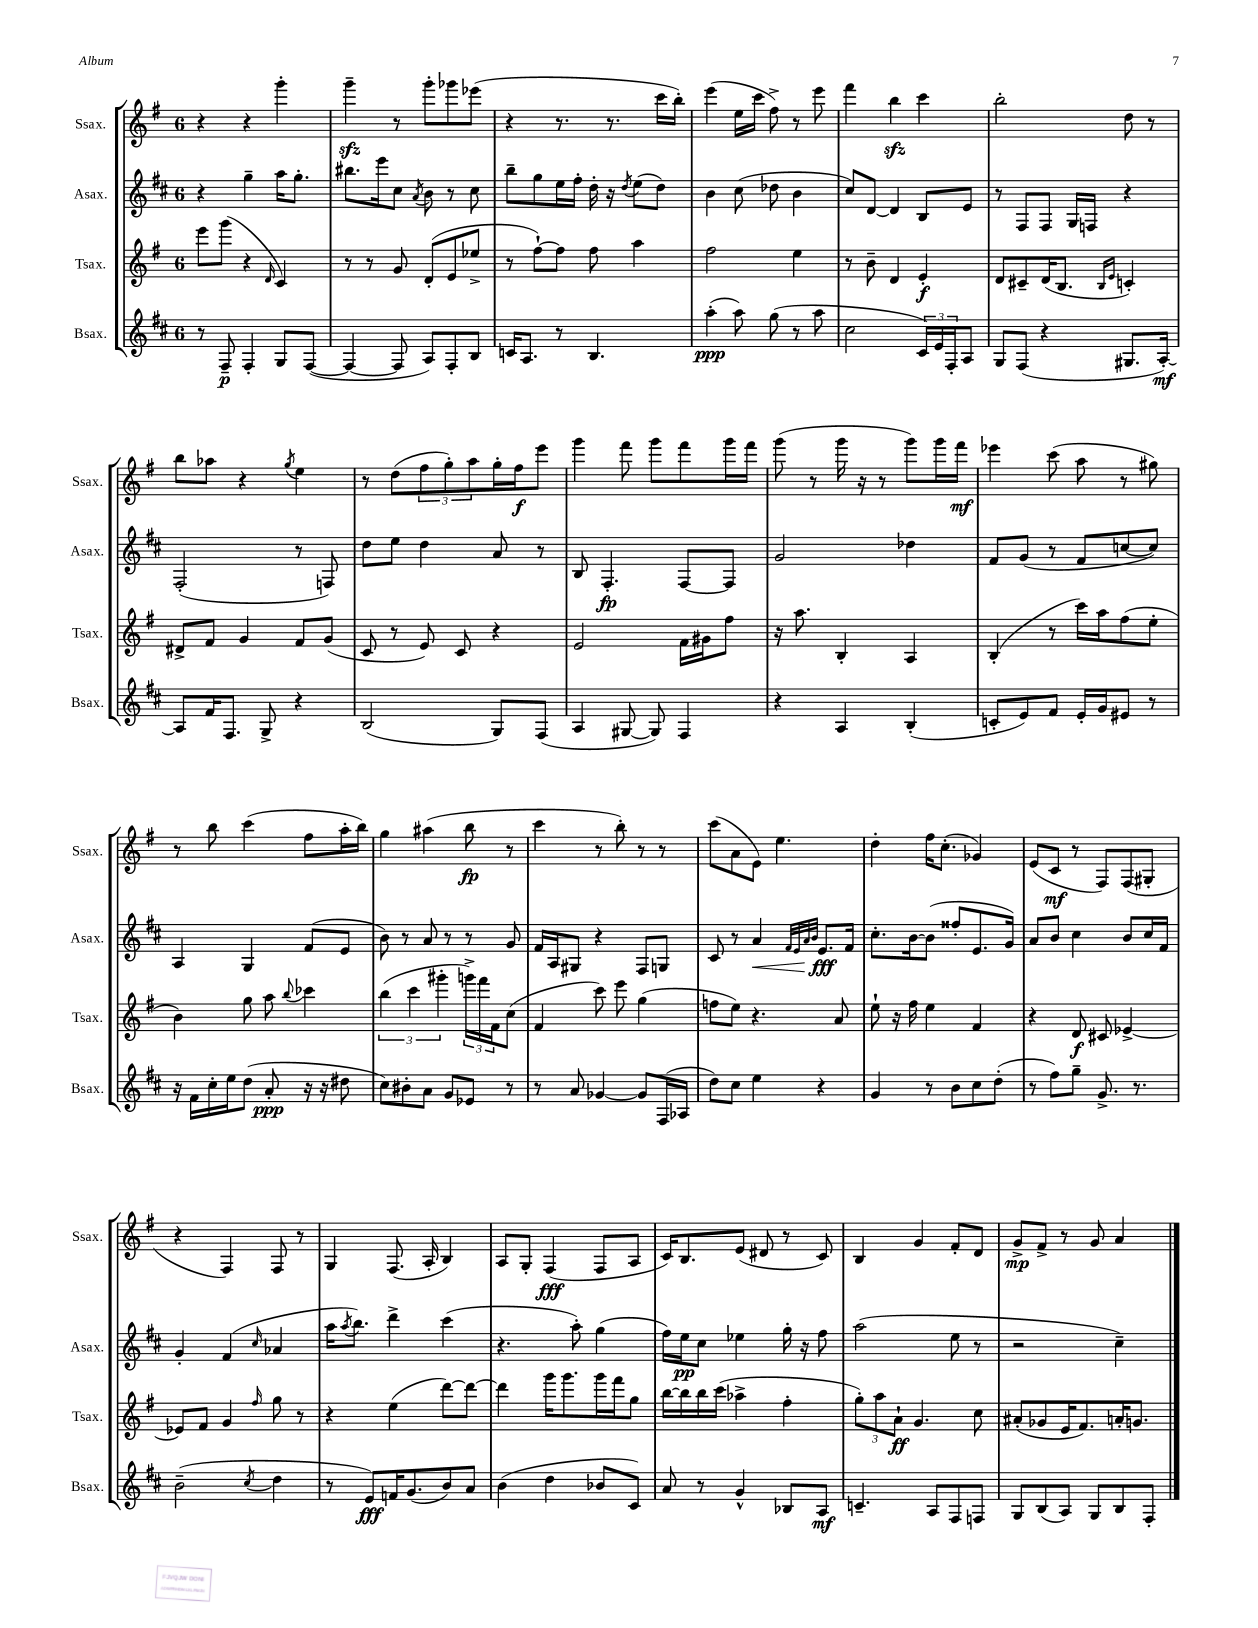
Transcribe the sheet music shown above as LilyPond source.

<<
\new StaffGroup <<
\new Staff = "s0" \with { instrumentName = "Ssax." shortInstrumentName = "Ssax." } {
    \clef treble \key g \major \once \override Staff.TimeSignature.style = #'single-digit \time 6/8
    r4 r4 g'''4-. |
    g'''4--\sfz r8 g'''8-. ges'''8 ees'''8( |
    r4 r8. r8. c'''16 b''16-.) |
    e'''4( e''16 c'''16 fis''8->) r8 e'''8 |
    fis'''4 b''4\sfz c'''4 |
    b''2-. d''8 r8 |
    b''8 aes''8 r4 \acciaccatura { g''8 } e''4 |
    r8 d''8( \tuplet 3/2 { fis''8 g''8-.) a''8 } g''16-. fis''16\f e'''8 |
    g'''4 fis'''8 g'''8 fis'''8 g'''16 fis'''16 |
    g'''8( r8 g'''16 r16 r8 g'''8) g'''16 fis'''16\mf |
    ees'''4 c'''8( a''8 r8 gis''8) |
    r8 b''8 c'''4( fis''8 a''16-. b''16) |
    g''4 ais''4( b''8\fp r8 |
    c'''4 r8 b''8-.) r8 r8 |
    c'''8( a'8 e'8) e''4. |
    d''4-. fis''16 c''8.-.( ges'4) |
    e'8( c'8\mf r8 fis8) fis8( gis8-. |
    r4 fis4) fis8 r8 |
    g4 fis8.( a16-. b4) |
    a8 g8-. fis4\fff( fis8 a8 |
    c'16) b8. e'8( dis'8 r8 c'8) |
    b4 g'4 fis'8-. d'8 |
    g'8->\mp fis'8-> r8 g'8 a'4 \bar "|." |
}
\new Staff = "s1" \with { instrumentName = "Asax." shortInstrumentName = "Asax." } {
    \clef treble \key d \major \once \override Staff.TimeSignature.style = #'single-digit \time 6/8
    r4 g''4-- a''16 g''8.-. |
    bis''8. e'''16 cis''8 \acciaccatura { a'8 } b'8 r8 cis''8 |
    b''8-- g''8 e''16 fis''16-. d''16-. r16 \acciaccatura { d''8 } e''8( d''8) |
    b'4 cis''8( des''8 b'4 |
    cis''8) d'8~ d'4 b8 e'8 |
    r8 fis8 fis8 g16 f16 r4 |
    fis2-.( r8 f8) |
    d''8 e''8 d''4 a'8 r8 |
    b8 fis4.-.\fp fis8~ fis8 |
    g'2 des''4 |
    fis'8 g'8( r8 fis'8 c''8~ c''8) |
    a4 g4 fis'8( e'8 |
    b'8) r8 a'8 r8 r8 g'8 |
    fis'16 a16 gis8 r4 fis8 g8 |
    cis'8 r8 a'4\< \grace { fis'32 e'32 a'32 b'32 } e'8.\fff\! fis'16 |
    cis''8.-. b'16~ b'8( fisis''8-. e'8. g'16) |
    a'8 b'8 cis''4 b'8 cis''16 fis'16 |
    g'4-. fis'4( \grace { cis''16 } aes'4 |
    a''16 \acciaccatura { a''8 } b''8.) d'''4-> cis'''4( |
    r4. a''8-.) g''4( |
    fis''16) e''16\pp cis''8 ees''4 g''16-. r16 fis''8 |
    a''2( e''8 r8 |
    r2 cis''4--) \bar "|." |
}
\new Staff = "s2" \with { instrumentName = "Tsax." shortInstrumentName = "Tsax." } {
    \clef treble \key g \major \once \override Staff.TimeSignature.style = #'single-digit \time 6/8
    e'''8 g'''8( r4 \grace { d'16 } c'4) |
    r8 r8 g'8 d'8-.( e'8 ees''8-> |
    r8 fis''8~-!) fis''8 fis''8 a''4 |
    fis''2 e''4 |
    r8 b'8-- d'4 e'4-.\f |
    d'8 cis'8-- d'16( b8. \grace { b16 e'16 } c'4-.) |
    dis'8-> fis'8 g'4 fis'8 g'8( |
    c'8 r8 e'8) c'8 r4 |
    e'2 fis'16 gis'16 fis''8 |
    r16 a''8. b4-. a4 |
    b4-.( r8 c'''16) a''16 fis''8( e''8-. |
    b'4) g''8 a''8 \appoggiatura { b''8 } ces'''4 |
    \tuplet 3/2 { b''4( c'''4 gis'''4-. } \tuplet 3/2 { g'''16->) fis'''16 fis'16 } c''8( |
    fis'4 c'''8) e'''8 g''4( |
    f''8 e''8) r4. a'8 |
    e''8-! r16 fis''16 e''4 fis'4 |
    r4 d'8\f cis'8 ees'4~-> |
    ees'8 fis'8 g'4 \grace { fis''16 } g''8 r8 |
    r4 e''4( d'''8~) d'''8~ |
    d'''4 g'''16 g'''8. g'''16 fis'''16 g''8 |
    b''16~ b''16 b''16 c'''16( aes''4-> fis''4-. |
    \tuplet 3/2 { g''8-.) a''8 a'8-!\ff } g'4. c''8 |
    ais'8-.( ges'8 e'16 fis'8.) a'16-. g'8. \bar "|." |
}
\new Staff = "s3" \with { instrumentName = "Bsax." shortInstrumentName = "Bsax." } {
    \clef treble \key d \major \once \override Staff.TimeSignature.style = #'single-digit \time 6/8
    r8 fis8--\p fis4-. g8 fis8~( |
    fis4~ fis8 a8) fis8-. b8 |
    c'16 a8. r8 b4. |
    a''4-.\ppp( a''8) g''8( r8 a''8 |
    cis''2 \tuplet 3/2 { cis'16) e'16 fis16-. } a8 |
    g8 fis8( r4 gis8. a16~-.\mf) |
    a8 fis'16 fis8. g8-> r4 |
    b2( g8) fis8( |
    a4 gis8~ gis8) fis4 |
    r4 a4 b4-.( |
    c'8-. e'8) fis'8 e'16-. g'16 eis'8 r8 |
    r16 fis'16 cis''16-. e''16 d''8( a'8-.\ppp r16 r16 dis''8 |
    cis''8) bis'8-. a'8 g'8 ees'8 r8 |
    r8 a'8 ges'4~ ges'8 fis16( aes16 |
    d''8) cis''8 e''4 r4 |
    g'4 r8 b'8 cis''8 d''8-.( |
    r8 fis''8) g''8-- g'8.-> r8. |
    b'2--( \acciaccatura { cis''8 } d''4 |
    r8 e'8\fff) f'16 g'8.( b'8) a'8 |
    b'4( d''4 bes'8 cis'8) |
    a'8 r8 g'4-^ bes8 a8\mf |
    c'4.-- a8 fis8 f8 |
    g8 b8( a8) g8 b8 fis8-. \bar "|." |
}
>>
>>
\layout { \context { \Score \remove "Bar_number_engraver" } }
